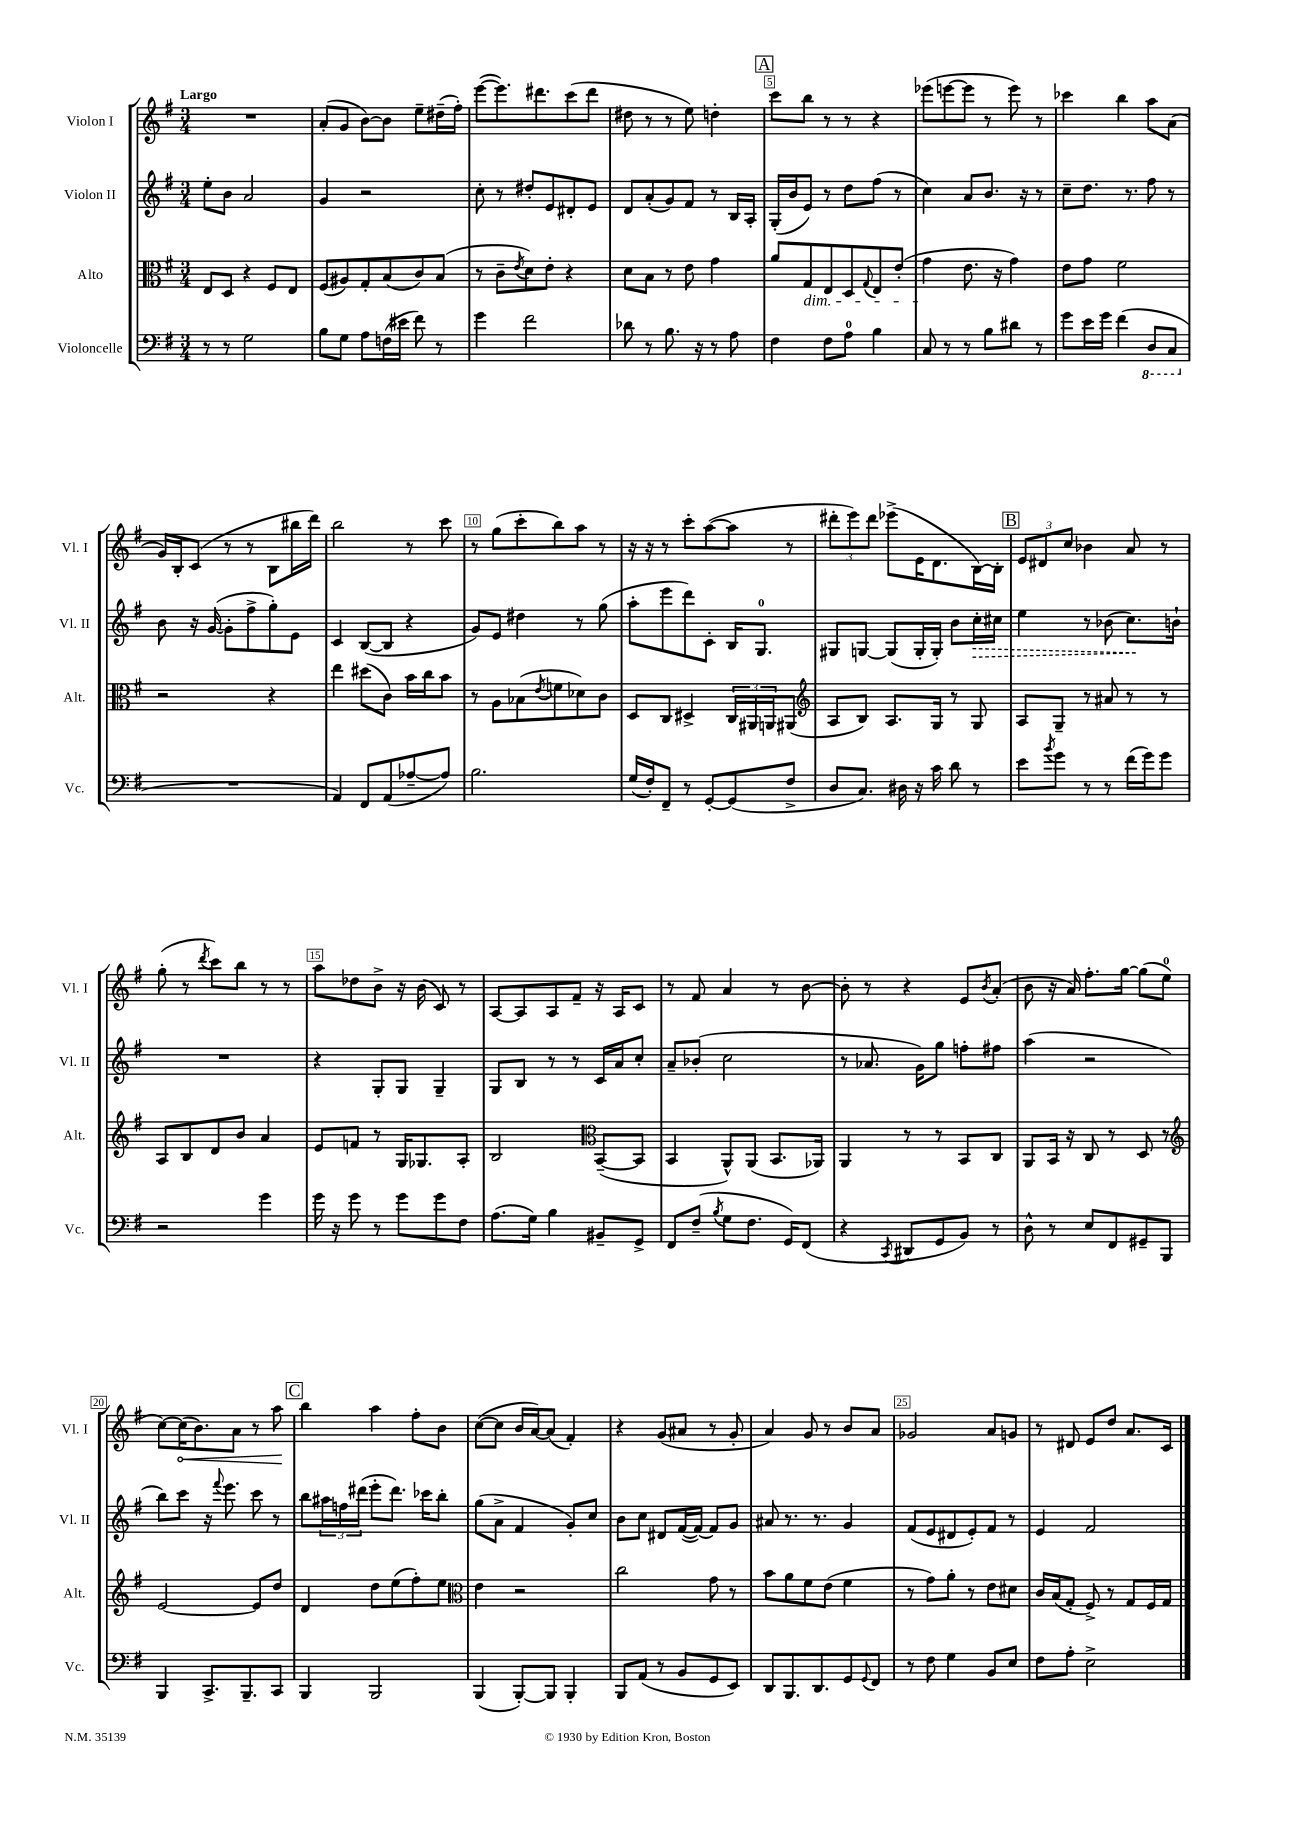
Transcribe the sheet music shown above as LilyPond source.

<<
\new StaffGroup <<
\new Staff = "s0" \with { instrumentName = "Violon I" shortInstrumentName = "Vl. I" } {
    \clef treble \key g \major \numericTimeSignature \time 3/4 \tempo "Largo"
    R2. |
    a'8-.( g'8 b'8~) b'8 e''8-- dis''16--( fis''16-.) |
    e'''8~( e'''8.) dis'''8. c'''8( dis'''8 |
    dis''8 r8 r8 e''8) d''4-. |
    \mark \markup { \box "A" } c'''8 b''8 r8 r8 r4 |
    ees'''8( e'''8~ e'''8 r8 e'''8) r8 |
    ces'''4 b''4 a''8 a'8( |
    g'16) b16-. c'8( r8 r8 b8 bis''16 d'''16) |
    b''2 r8 c'''8 |
    r8 g''8( c'''8-. b''8) a''8 r8 |
    r16 r16 r8 c'''8-. a''8~( a''8 r8 |
    \tuplet 3/2 { dis'''8-. e'''8) dis'''8 } ees'''8->( e'16 d'8. b16~) b16-. |
    \mark \markup { \box "B" } \tuplet 3/2 { e'8 dis'8 c''8 } bes'4 a'8 r8 |
    g''8-.( r8 \acciaccatura { d'''8 } c'''8) b''8 r8 r8 |
    a''8 des''8 b'8-> r16 b'16( c'8) r8 |
    a8~ a8 a8 fis'8-- r16 a16 c'8 |
    r8 fis'8 a'4 r8 b'8~ |
    b'8-. r8 r4 e'8 \acciaccatura { b'8 } a'8-.( |
    b'8 r16 a'16) fis''8.-. g''16~ g''8( e''8-0 |
    c''8~) \once \override Hairpin.circled-tip = ##t c''16\<( b'8.) a'8 r8 a''8\! |
    \mark \markup { \box "C" } b''4 a''4 fis''8-. b'8 |
    c''8~( c''8 b'16 a'16~) a'8( fis'4-.) |
    r4 g'8( ais'8 r8 g'8-. |
    a'4) g'8 r8 b'8 a'8 |
    ges'2 a'8 g'8 |
    r8 dis'8 e'8 d''8 a'8. c'16 \bar "|." |
}
\new Staff = "s1" \with { instrumentName = "Violon II" shortInstrumentName = "Vl. II" } {
    \clef treble \key g \major \numericTimeSignature \time 3/4
    e''8-. b'8 a'2 |
    g'4 r2 |
    c''8-. r8 dis''8-. e'8 dis'8-. e'8 |
    d'8 a'8-.( g'8) fis'8 r8 b16 a16-. |
    \mark \markup { \box "A" } g16-.( b'16 e'8) r8 d''8 fis''8( r8 |
    c''4) a'8 b'8. r16 r8 |
    c''8-- d''8. r8. fis''8 r8 |
    b'8 r16 g'16~( g'8-. fis''8-> g''8-.) e'8 |
    c'4 b8~( b8 r4 |
    g'8) e'8 dis''4 r8 g''8( |
    a''8-. e'''8 d'''8) c'8-. b16 g8.-0 |
    gis8 g8~ g8( g16-. g16-.) b'8 \once \override Hairpin.style = #'dashed-line c''16-.\> cis''16 |
    \mark \markup { \box "B" } e''4 r8 bes'8( c''8.\!) b'16-! |
    R2. |
    r4 g8-. g8 g4-- |
    g8 b8 r8 r8 c'16 a'16 c''8-. |
    a'8-- bes'8-.( c''2 |
    r8 aes'8. g'16) g''8 f''8-. fis''8 |
    a''4( r2 |
    b''8) c'''8 r16 \appoggiatura { fis'''8 } e'''8. c'''8 r8 |
    \mark \markup { \box "C" } b''8 \tuplet 3/2 { ais''16 f''16 dis'''16( } e'''8-. dis'''8.) ces'''16 b''8-. |
    g''8( a'8-> fis'4 g'8-.) c''8 |
    b'8 c''8 dis'8 fis'16~( fis'16~) fis'8 g'8 |
    ais'8 r8. r8. g'4 |
    fis'8( e'8 dis'8 e'8-.) fis'8 r8 |
    e'4 fis'2 \bar "|." |
}
\new Staff = "s2" \with { instrumentName = "Alto" shortInstrumentName = "Alt." } {
    \clef alto \key g \major \numericTimeSignature \time 3/4
    e8 d8 r4 fis8 e8 |
    fis8( ais8) g8-. b8( c'8) b8( |
    r8 c'8-- \acciaccatura { e'8 } d'8) e'8-. r4 |
    d'8 b8 r8 e'8 g'4 |
    \mark \markup { \box "A" } a'8 g8\dim e8 d8 \appoggiatura { g8 } e8 e'8-.( |
    g'4\! e'8. r16 g'4) |
    e'8 g'8 fis'2 |
    r2 r4 |
    e''4 dis''8( c'8) b'16 c''16 b'8 |
    r8 a8 bes8( \acciaccatura { e'8 } f'8 des'8) c'8 |
    d8 c8 dis4-> \tuplet 3/2 { c16 ais,16 a,16 } ais,8( |
    \clef treble a8 b8) a8. g16 r8 g8 |
    \mark \markup { \box "B" } a8 g8-- r8 ais'8 r8 r8 |
    a8 b8 d'8 b'8 a'4 |
    e'8 f'8 r8 g16 ges8. a8-. |
    b2 \clef alto b,8~--( b,8 |
    b,4 a,8-^) a,8( b,8. aes,16) |
    a,4 r8 r8 b,8 c8 |
    a,8 b,16 r16 c8 r8 d8 r8 |
    \clef treble e'2~ e'8 d''8 |
    \mark \markup { \box "C" } d'4 d''8 e''8( fis''8-.) e''8 |
    \clef alto e'4 r2 |
    c''2 g'8 r8 |
    b'8 a'8 fis'8 e'8( fis'4 |
    r8 g'8) a'8-. r8 e'8 dis'8 |
    c'16 b16( g8-. fis8->) r8 g8 fis16 g16 \bar "|." |
}
\new Staff = "s3" \with { instrumentName = "Violoncelle" shortInstrumentName = "Vc." } {
    \clef bass \key g \major \numericTimeSignature \time 3/4
    r8 r8 g2 |
    b8 g8 a8 f16( eis'16 fis'8) r8 |
    g'4 fis'2 |
    des'8 r8 b8. r16 r8 a8 |
    \mark \markup { \box "A" } fis4 fis8 a8-0 b4 |
    c8 r8 r8 b8 dis'8 r8 |
    g'8 e'16 g'16 fis'4( \ottava #-1 d,8 c,8 \ottava #0 |
    R2. |
    a,4) fis,8 a,8( aes8~-- aes8) |
    b2. |
    g16( fis16-.) fis,8-- r8 g,8~-. g,8( fis8-> |
    d8 c8.) dis16 r16 c'16 d'8 r8 |
    \mark \markup { \box "B" } e'8 \acciaccatura { b'8 } g'8 r8 r8 fis'16( g'16) g'8 |
    r2 g'4 |
    g'16 r16 g'8 r8 g'8 g'8 fis8 |
    a8.( g16) b4 bis,8-- g,8-> |
    fis,8 fis8--( \acciaccatura { b8 } g8 fis8. g,16) fis,8( |
    r4 \acciaccatura { c,8 } dis,8 g,8 b,8) r8 |
    d8-^ r8 e8 fis,8 gis,8-- b,,8 |
    b,,4 c,8.-> b,,8.-- c,8 |
    \mark \markup { \box "C" } b,,4 b,,2 |
    b,,4( b,,8~-.) b,,8 b,,4-. |
    b,,8 a,8( r8 b,8 g,8 e,8) |
    d,8 b,,8. d,8. g,8 \appoggiatura { g,8 } fis,8 |
    r8 fis8 g4 b,8 e8 |
    fis8 a8-. e2-> \bar "|." |
}
>>
>>
\layout { \context { \Score \override BarNumber.break-visibility = ##(#f #t #t) barNumberVisibility = #(every-nth-bar-number-visible 5) \override BarNumber.stencil = #(make-stencil-boxer 0.1 0.3 ly:text-interface::print) } }
